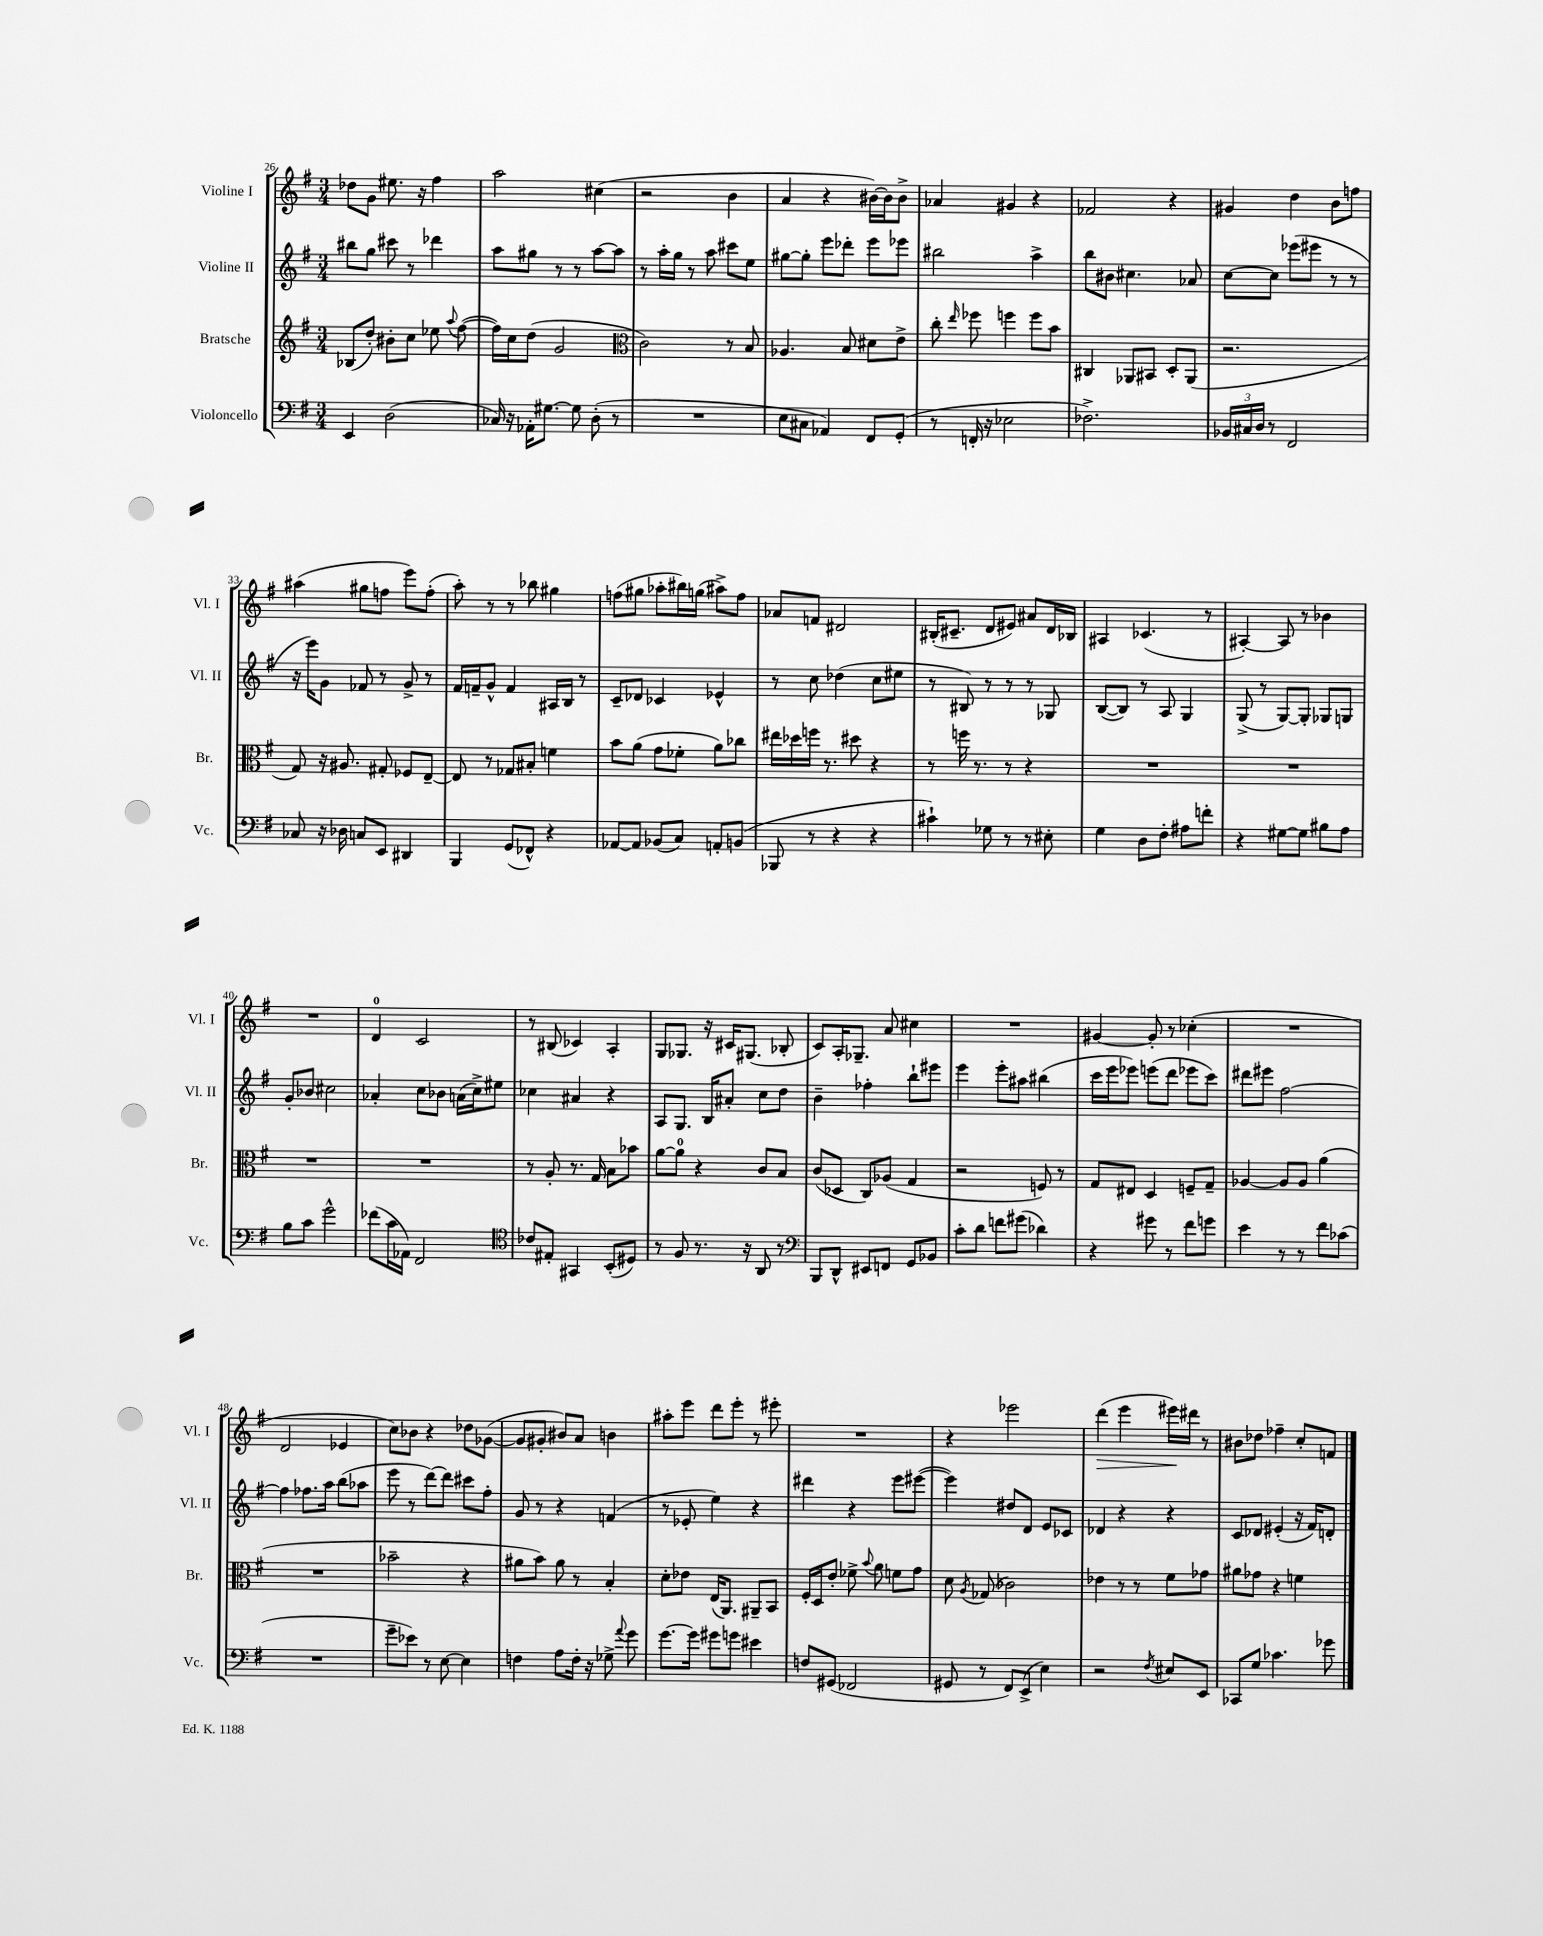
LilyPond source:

<<
\new StaffGroup <<
\new Staff = "s0" \with { instrumentName = "Violine I" shortInstrumentName = "Vl. I" } {
    \clef treble \key g \major \numericTimeSignature \time 3/4
    \autoBeamOff des''8[ g'8] eis''8. r16 fis''4 |
    a''2 cis''4( |
    r2 b'4 |
    a'4 r4 bis'16[~) bis'16 bis'8]-> |
    aes'4 gis'4 r4 |
    fes'2 r4 |
    gis'4 d''4 b'8[ f''8] |
    ais''4( gis''8[ f''8] e'''8[) f''8]-.( |
    a''8-.) r8 r8 bes''8 gis''4 |
    f''8[( gis''8] aes''8[-. bis''16) g''16]( ais''8[->) f''8] |
    aes'8[ f'8] dis'2 |
    bis16[-.( cis'8.]-- d'8[ eis'8]) ais'8[ d'16 bes16] |
    ais4 ces'4.( r8 |
    ais4~-.) ais8 r8 bes'4 |
    R2. |
    d'4-0 c'2 |
    r8 bis8( ces'4) a4-. |
    g8[ ges8.] r16 cis'16[ gis8.]( bes8-. |
    c'8[) a16-. ges8.]-- a'8 cis''4 |
    R2. |
    gis'4~ gis'8-. r8 ces''4-.( |
    R2. |
    d'2 ees'4 |
    c''8[) bes'8] r4 des''8[ ges'8]~( |
    ges'8[ gis'8]-. bis'8[) a'8] b'4 |
    ais''8[-. e'''8] d'''8[ e'''8]-. r8 eis'''8-. |
    R2. |
    r4 ees'''2 |
    d'''4\>( e'''4 eis'''16[\!) dis'''16] r8 |
    bis'8[ des''8] fes''4-- c''8[-. f'8] \bar "|." |
}
\new Staff = "s1" \with { instrumentName = "Violine II" shortInstrumentName = "Vl. II" } {
    \clef treble \key g \major \numericTimeSignature \time 3/4
    \autoBeamOff bis''8[ g''8] cis'''8 r8 des'''4 |
    a''8[ gis''8] r8 r8 a''8[~ a''8] |
    r8 a''16[-. g''16] r8 a''8 cis'''8[ e''8] |
    gis''8[~ gis''8]-. e'''8[ des'''8]-. e'''8[ ees'''8] |
    bis''2 a''4-> |
    b''8[ bis'8] cis''4. aes'8 |
    c''8[~ c''8] ees'''8[( eis'''8] r8 r8 |
    r16 e'''16[) g'8] fes'8 r8 g'8-> r8 |
    fis'16[ f'16-- g'8]-^ f'4 ais16[ b16] r8 |
    c'8[-- des'8] ces'4 ees'4-^ |
    r8 c''8 des''4( c''8[ eis''8] |
    r8 bis8) r8 r8 r8 ges8 |
    b8[~( b8]) r8 a8 g4 |
    g8->( r8 g8[~) g8]-. ges8[ g8] |
    g'8[-. bes'8] cis''2 |
    aes'4-. c''8[ bes'8] a'16[( c''16->) eis''8] |
    ces''4 ais'4 r4 |
    a8[ g8.] b16[ ais'8]-. c''8[ d''8] |
    b'4-- fes''4-. b''8[-! eis'''8] |
    e'''4 e'''8[-. ais''8] bis''4( |
    c'''16[ e'''16 ees'''8]) e'''8[( d'''8] ees'''8[ c'''8]) |
    dis'''8[ eis'''8] fis''2~ |
    fis''4 fes''8.[ a''16] b''8[( aes''8] |
    e'''8 r8 d'''8[~) d'''8] cis'''8[ fis''8]-. |
    g'8 r8 r4 f'4( |
    r8 ees'8-. e''4) r4 |
    dis'''4 r4 e'''8[ eis'''8]~( |
    eis'''4) dis''8[ d'8] e'8[ ces'8] |
    des'4 r4 r4 |
    c'8[ des'8] eis'4-.( r16 fis'16[) d'8]-. \bar "|." |
}
\new Staff = "s2" \with { instrumentName = "Bratsche" shortInstrumentName = "Br." } {
    \clef treble \key g \major \numericTimeSignature \time 3/4
    \autoBeamOff bes8[( d''8]-.) bis'8[-. c''8] ees''8 \appoggiatura { a''8 } fis''8~( |
    fis''16[) c''16 d''8]( g'2 |
    \clef alto c'2) r8 b8 |
    aes4. b8 dis'8[ e'8]-> |
    c''8-. \grace { e''16 } fes''8 f''4 f''8[ b'8] |
    cis4 aes,8[ bis,8] d8[-. aes,8]( |
    r2. |
    g8) r16 ais8. gis8-. fes8[ e8]~-- |
    e8 r8 ges8[ bis8]-. f'4 |
    b'8[ a'8]( g'8[ fes'8]-. a'8[) ces''8] |
    eis''16[ des''16 f''16] r8. dis''8 r4 |
    r8 f''16 r8. r8 r4 |
    R2. |
    R2. |
    R2. |
    R2. |
    r8 a8-. r8. g16 b8[ bes'8] |
    a'8[~ a'8]-0 r4 c'8[ b8] |
    c'8[( des8] c8[) aes8]( g4 |
    r2 f8) r8 |
    g8[ eis8] d4 f8[-- g8]-- |
    aes4~ aes8[ aes8] a'4( |
    R2. |
    bes'2-- r4 |
    ais'8[ b'8]) ais'8 r8 b4-. |
    d'8[-. ees'8] e16[( a,8.]) ais,8[-- b,8] |
    fis16[-. d16 e'8]-. fes'8-> \appoggiatura { b'8 } a'8 f'8[ g'8] |
    d'8 \acciaccatura { a8 } ges8( ces'2) |
    ees'4 r8 r8 fis'8[ ges'8] |
    ais'8[ ges'8] r4 f'4 \bar "|." |
}
\new Staff = "s3" \with { instrumentName = "Violoncello" shortInstrumentName = "Vc." } {
    \clef bass \key g \major \numericTimeSignature \time 3/4
    \autoBeamOff e,4 d2( |
    ces16) r16 aes,16[-. gis8.]~ gis8 d8-.( r8 |
    R2. |
    e8[ cis8] aes,4) fis,8[ g,8]-.( |
    r8 f,16-. r16 ees2 |
    fes2.->) |
    \tuplet 3/2 { bes,16[ cis16 d16] } r8 fis,2 |
    ces8 r16 des16 c8[ e,8] dis,4 |
    b,,4 g,8[( fes,8]-^) r4 |
    aes,8[~ aes,8] bes,8[( c8]) a,8[-. b,8]( |
    bes,,8 r8 r4 r4 |
    cis'4-!) ges8 r8 r8 eis8-. |
    g4 d8[ fis8]-. ais8[ f'8]-. |
    r4 gis8[~ gis8] bis8[ a8] |
    b8[ c'8] g'2-^ |
    fes'8[( c'16 aes,16]) fis,2 |
    \clef tenor ces'8[ eis8]-. gis,4 b,8[-.( dis8]) |
    r8 fis8 r8. r16 a,8 r8 |
    \clef bass b,,8[ d,8]-^ eis,8[ f,8] g,8[ bes,8] |
    c'8[-. d'8] f'8[ gis'8]( des'4) |
    r4 gis'8 r8 fis'8[ g'8] |
    e'4 r8 r8 fis'8[ ces'8]( |
    R2. |
    g'8[-- ees'8]) r8 e8~ e4 |
    f4 a8[ f16]-. r16 ges8-> \appoggiatura { a'8 } g'8 |
    g'8.[~ g'16] gis'8[ g'8] eis'4 |
    f8[ gis,8]( fes,2 |
    gis,8 r8 fis,8[) e,8]->( e4) |
    r2 \acciaccatura { fis8 } eis8[ e,8] |
    ces,8[ g8] ces'4. ges'8 \bar "|." |
}
>>
>>
\layout { \context { \Score currentBarNumber = #26 } }
